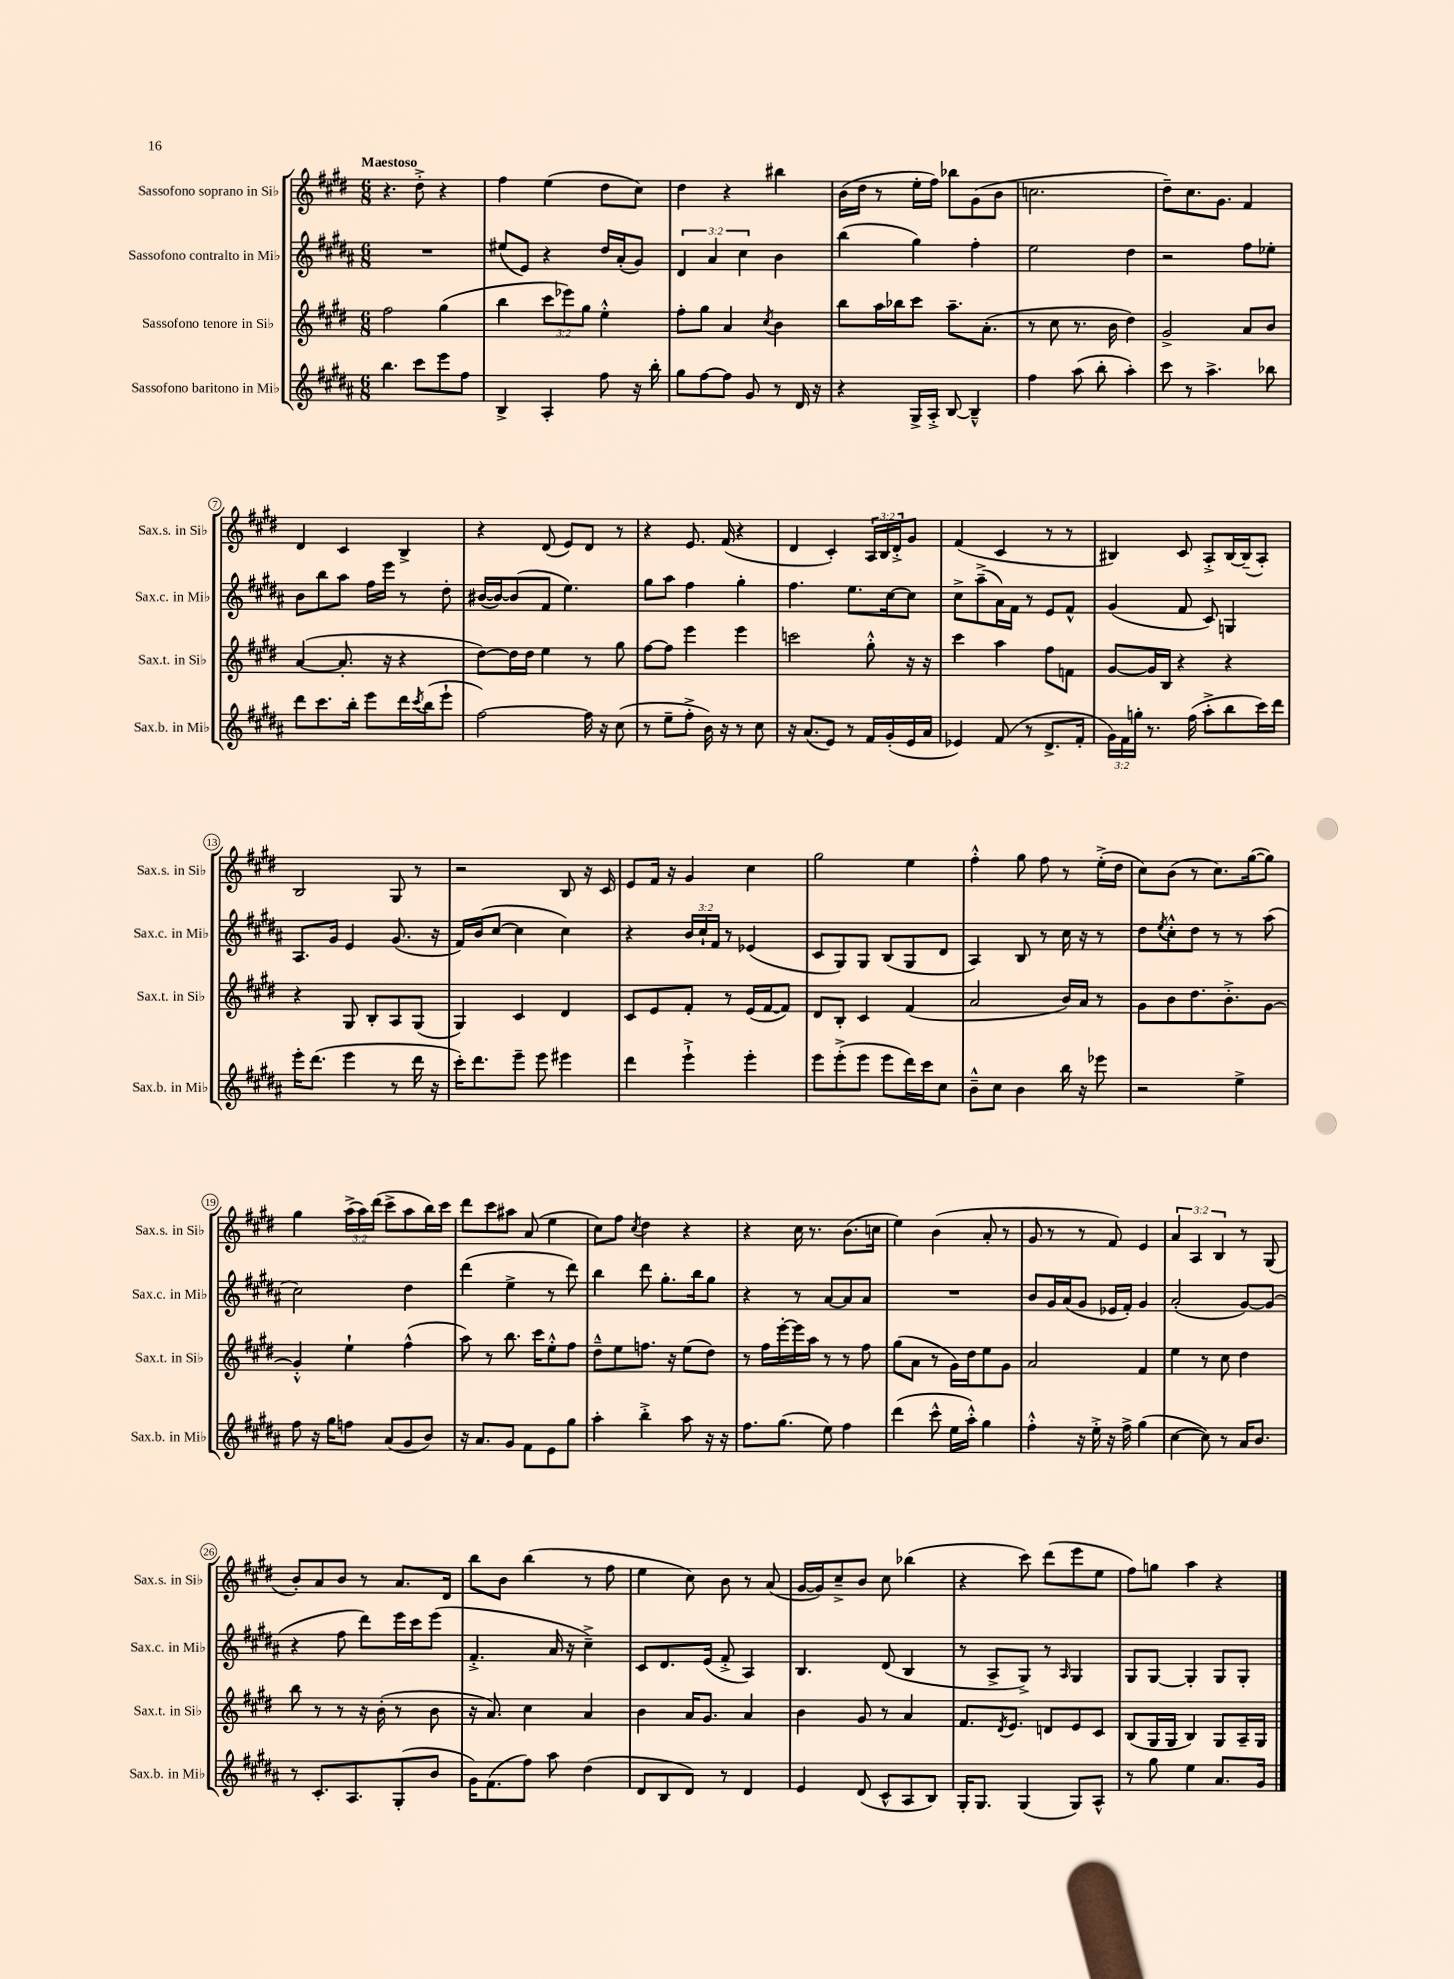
<<
\new StaffGroup <<
\new Staff = "s0" \with { instrumentName = "Sassofono soprano in Sib" shortInstrumentName = "Sax.s. in Sib" } {
    \clef treble \key e \major \numericTimeSignature \time 6/8 \override Staff.TupletNumber.text = #tuplet-number::calc-fraction-text \tempo "Maestoso"
    r4. dis''8-.-> r4 |
    fis''4 e''4( dis''8 cis''8) |
    dis''4 r4 bis''4 |
    b'16( dis''16 r8 e''16-. fis''16) bes''8 gis'8( b'8 |
    c''2. |
    dis''8--) cis''8. gis'8. fis'4 |
    dis'4 cis'4 b4-> |
    r4 dis'8( e'8) dis'8 r8 |
    r4 e'8. fis'16( r4 |
    dis'4 cis'4-.) \tuplet 3/2 { a16 b16 dis'16-.-> } gis'8 |
    fis'4( cis'4 r8 r8 |
    bis4) cis'8 a8-.-> bis16~ bis16--( a8-.) |
    b2 gis8 r8 |
    r2 b8 r16 cis'16 |
    e'8 fis'16 r16 gis'4 cis''4 |
    gis''2 e''4 |
    fis''4-.-^ gis''8 fis''8 r8 e''16-.->( dis''16 |
    cis''8) b'8( r8 cis''8.) gis''16~( gis''8) |
    gis''4 \tuplet 3/2 { a''16->( a''16) dis'''16( } cis'''8-> a''8 b''16) cis'''16 |
    dis'''8 cis'''8 ais''8 a'8( e''4 |
    cis''8) fis''8 \acciaccatura { cis''8 } dis''4 r4 |
    r4 cis''16 r8. b'8.( c''16 |
    e''4) b'4( a'8-. r8 |
    gis'8 r8 r8 fis'8) e'4 |
    \tuplet 3/2 { a'4 a4 b4 } r8 gis8( |
    b'8-.) a'8 b'8 r8 a'8. dis'16 |
    b''8 b'8 b''4( r8 fis''8 |
    e''4 cis''8) b'8 r8 a'8( |
    gis'16~ gis'16) cis''8---> b'8 cis''8 bes''4( |
    r4 cis'''8) dis'''8( e'''8 e''8 |
    fis''8) g''8 a''4 r4 \bar "|." |
}
\new Staff = "s1" \with { instrumentName = "Sassofono contralto in Mib" shortInstrumentName = "Sax.c. in Mib" } {
    \clef treble \key b \major \numericTimeSignature \time 6/8 \override Staff.TupletNumber.text = #tuplet-number::calc-fraction-text
    R2. |
    eis''8( e'8) r4 dis''16 ais'16-.( gis'8) |
    \tuplet 3/2 { dis'4 ais'4 cis''4 } b'4 |
    b''4( gis''4) fis''4-. |
    e''2 dis''4 |
    r2 fis''8 ees''8-. |
    b'8 b''8 ais''8 fis''16 e'''16 r8 dis''8-. |
    bis'16~( bis'16~) bis'8( fis'8 e''4.) |
    gis''8 ais''8 fis''4 gis''4-. |
    fis''4. e''8. cis''16~ cis''8 |
    cis''8-> ais''8--->( ais'16) fis'16 r8 e'8 fis'8-^ |
    gis'4( fis'8 cis'8) g4 |
    ais8. gis'16 e'4 gis'8.( r16 |
    fis'16) b'16( cis''8~ cis''4 cis''4) |
    r4 \tuplet 3/2 { b'16 cis''16-! fis'16 } r8 ees'4( |
    cis'8 gis8) gis8 b8( gis8 dis'8 |
    ais4) b8 r8 cis''16 r16 r8 |
    dis''8 \acciaccatura { e''8 } cis''8-.-^ dis''8 r8 r8 ais''8( |
    cis''2) dis''4 |
    dis'''4( e''4-> r8 dis'''8) |
    b''4 dis'''8 gis''8.-. b''16 gis''8 |
    r4 r8 ais'8~ ais'8 ais'8 |
    R2. |
    b'8 gis'16 ais'16( gis'8 ees'16 fis'16-.) gis'4 |
    ais'2-.( gis'8~) gis'8( |
    r4 fis''8 dis'''8) e'''16 cis'''16 e'''8( |
    fis'4.-.-> ais'16 r16 cis''4--->) |
    cis'8 dis'8. e'16( fis'8-.-> ais4) |
    b4. dis'8( b4 |
    r8 ais8-> gis8->) r8 \grace { ais16 } gis4 |
    gis8 gis8~ gis4-. gis8 gis8-. \bar "|." |
}
\new Staff = "s2" \with { instrumentName = "Sassofono tenore in Sib" shortInstrumentName = "Sax.t. in Sib" } {
    \clef treble \key e \major \numericTimeSignature \time 6/8 \override Staff.TupletNumber.text = #tuplet-number::calc-fraction-text
    fis''2 gis''4( |
    b''4 \tuplet 3/2 { cis'''8 ees'''8) gis''8 } e''4-.-^ |
    fis''8-. gis''8 a'4 \acciaccatura { cis''8 } b'4 |
    b''8 a''16 bes''16 cis'''8 a''8.-- a'8.-.( |
    r8 cis''8 r8. b'16 dis''4) |
    gis'2-> a'8 b'8 |
    a'4~( a'8.-. r16 r4 |
    dis''8~) dis''16 dis''16 e''4 r8 gis''8 |
    fis''8~ fis''8 e'''4 e'''4 |
    c'''2 gis''8-.-^ r16 r16 |
    cis'''4 a''4 fis''8 f'8 |
    gis'8~ gis'16 b16 r4 r4 |
    r4 gis8 b8-. a8 gis8( |
    gis4) cis'4 dis'4 |
    cis'8 e'8 fis'8-. r8 e'16( fis'16~ fis'8) |
    dis'8 b8-. cis'4 fis'4( |
    a'2 b'16) a'16 r8 |
    gis'8 b'8 dis''8. b'8.-.-> gis'8~ |
    gis'4-.-^ e''4-! fis''4-^( |
    a''8) r8 b''8. cis'''16 e''8-.-^ fis''8 |
    dis''8---^ e''8 f''8. r16 e''8( dis''8) |
    r8 fis''16 e'''16~-. e'''16 a''16 r8 r8 fis''8 |
    gis''8( a'8 r8 gis'16) dis''16 e''8 gis'8 |
    a'2 fis'4 |
    e''4 r8 cis''8 dis''4 |
    b''8 r8 r8 r16 b'16-.( r8 b'8 |
    r16 a'8.) cis''4 a'4 |
    b'4 a'16 gis'8. a'4 |
    b'4 gis'8 r8 a'4 |
    fis'8. \acciaccatura { dis'8 } e'8. d'8 e'8 cis'8 |
    b8( gis16 gis16 b4) gis8 a16-- gis16 \bar "|." |
}
\new Staff = "s3" \with { instrumentName = "Sassofono baritono in Mib" shortInstrumentName = "Sax.b. in Mib" } {
    \clef treble \key b \major \numericTimeSignature \time 6/8 \override Staff.TupletNumber.text = #tuplet-number::calc-fraction-text
    b''4. cis'''8 e'''8 fis''8 |
    b4-> ais4-. fis''8 r16 b''16-. |
    gis''8 fis''8~ fis''8 gis'8 r8 dis'16 r16 |
    r4 gis16-> ais16-.-> b8~ b4---^ |
    fis''4 ais''8( b''8-. ais''4-.) |
    cis'''8 r8 ais''4.-> bes''8 |
    dis'''8 cis'''8. b''16-. e'''8 dis'''16 \acciaccatura { cis'''8 } b''16( e'''8-! |
    fis''2~) fis''16 r16 cis''8( |
    r8 e''8-- fis''8-.-> b'16) r16 r8 cis''8 |
    r16 ais'8.( e'8) r8 fis'16 gis'16-.( e'16 ais'16 |
    ees'4) fis'8( r8 dis'8.-> fis'16-. |
    \tuplet 3/2 { gis'16) fis'16 g''16-. } r8. fis''16( ais''8-.-> b''8 cis'''16) dis'''16 |
    e'''16-. dis'''8.( e'''4 r8 dis'''16 r16 |
    cis'''16-.) dis'''8. e'''8-- e'''8 eis'''4 |
    dis'''4 e'''4-!-> e'''4-. |
    e'''8 e'''8-.->( e'''8 e'''8 dis'''16) cis'''16 cis''8 |
    b'8---^ cis''8 b'4 b''16 r16 ees'''8 |
    r2 e''4-> |
    fis''8 r16 gis''16 f''8 ais'8( gis'8 b'8) |
    r16 ais'8. gis'8 fis'8 e'8 gis''8 |
    ais''4-. b''4-.-> ais''8 r16 r16 |
    fis''8. gis''8.( e''8) fis''4 |
    dis'''4( cis'''8-^ e''16 ais''16-.-^) gis''4 |
    fis''4-.-^ r16 e''16-.-> r16 fis''16-> gis''4( |
    cis''4~ cis''8) r8 ais'16 b'8. |
    r8 cis'8.-. ais8. gis8-.( b'8 |
    gis'16) fis'8.( fis''8) ais''8 dis''4( |
    dis'8 b8 dis'8) r8 dis'4 |
    e'4 dis'8( cis'8-^ ais8 b8) |
    gis16-. gis8. gis4( gis8) ais8-^ |
    r8 gis''8 e''4 ais'8. gis'16 \bar "|." |
}
>>
>>
\layout { \context { \Score \override BarNumber.stencil = #(make-stencil-circler 0.1 0.3 ly:text-interface::print) } }
